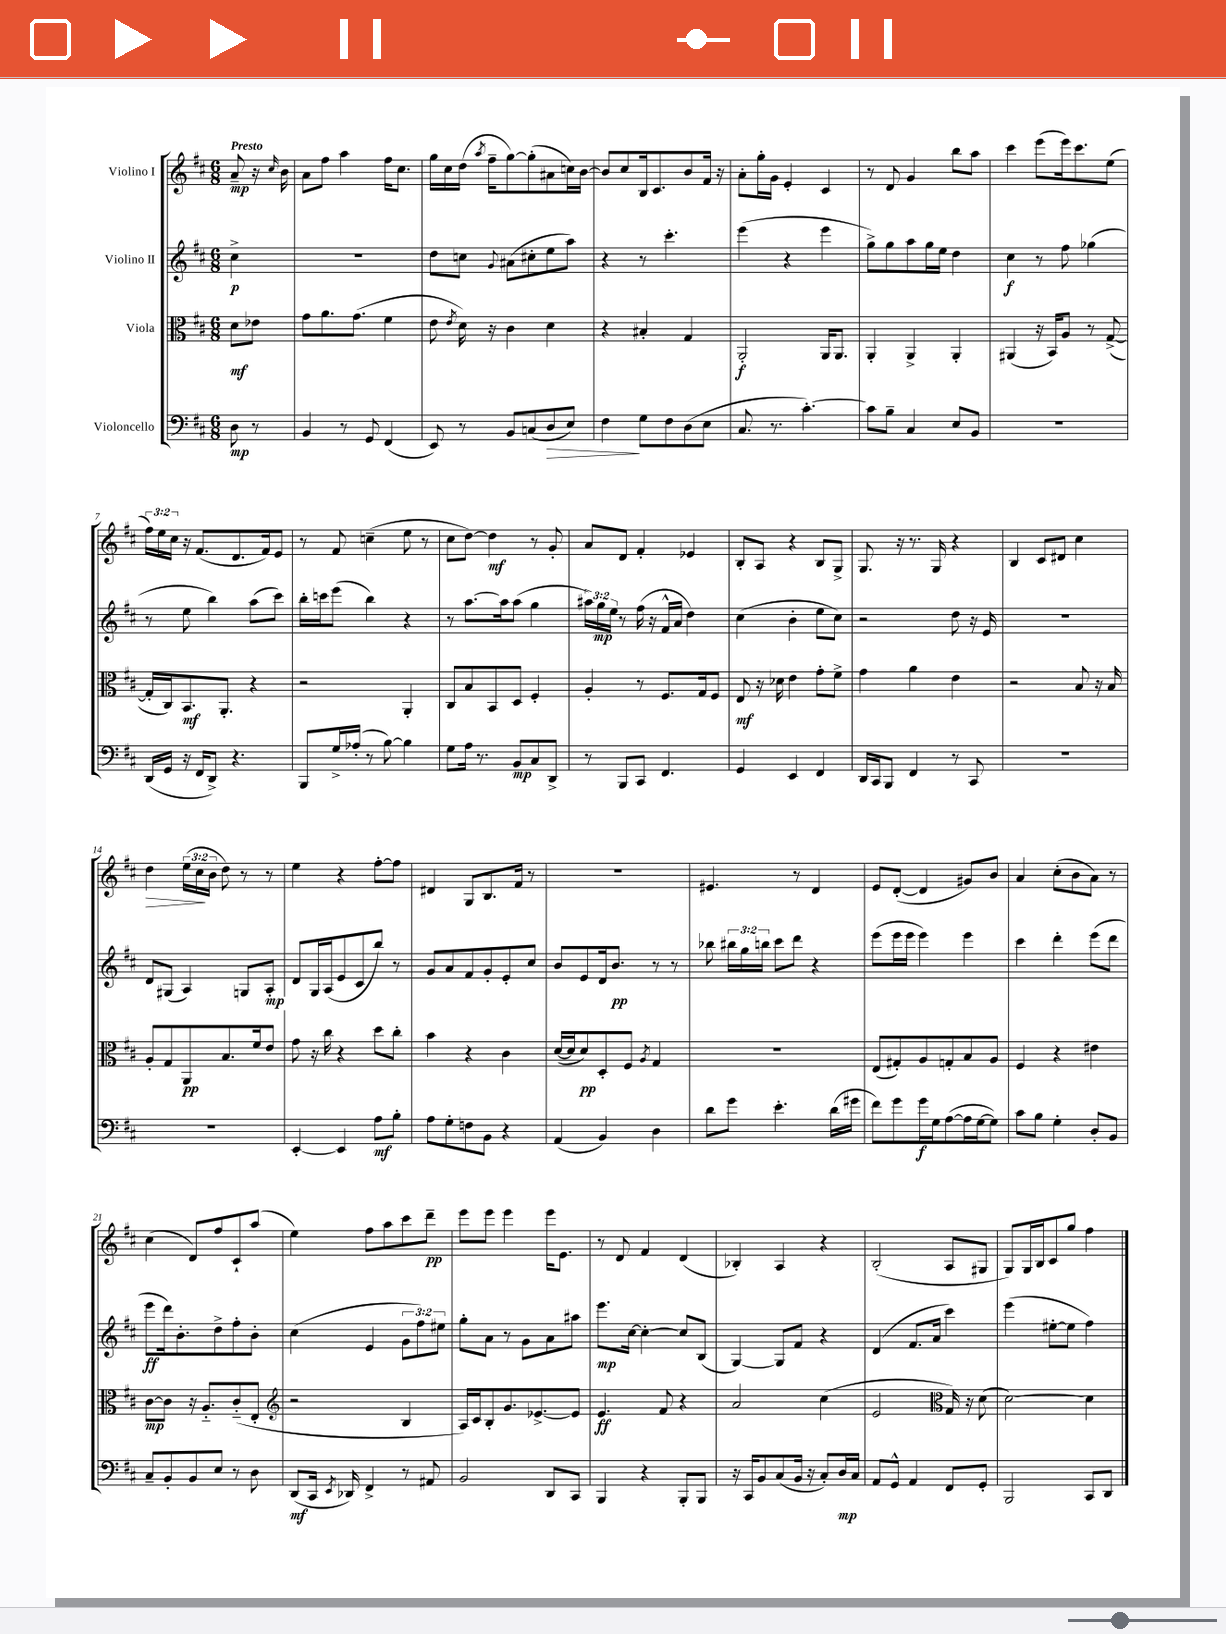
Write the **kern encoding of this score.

**kern	**kern	**kern	**kern
*staff4	*staff3	*staff2	*staff1
*clefF4	*clefC3	*clefG2	*clefG2
*k[f#c#]	*k[f#c#]	*k[f#c#]	*k[f#c#]
*M6/8	*M6/8	*M6/8	*M6/8
8D	8d	4cc#^	8a~
8r	8e-	.	16r
.	.	.	16qqcc#
.	.	.	16b
=	=	=	=
4BB	8g	2.r	8a
.	8.a	.	8ff#
8r	.	.	4aa
.	(8.g	.	.
8GG	.	.	.
(4FF#	4f#	.	16ff#
.	.	.	8.cc#
=	=	=	=
8EE)	8e	8dd	16gg
.	.	.	16cc#
.	8qe	.	.
8r	16d)	8cc	(16dd
.	.	.	8qaa
.	16r	.	16ff#~
.	.	8qqg	.
8BB	4c#	(8a#	[8gg)
(8C	.	8cc#'	(8gg']
8D	4d	8ee	8a#
8E)	.	8aa)	16cc)
.	.	.	[16b
=	=	=	=
4F#	4r	4r	8b]
.	.	.	8cc#
8G	4B#'	8r	16B
.	.	.	8.c#
8F#	.	4.ccc#'	.
(8D	4G	.	8b
8E	.	.	16f#
.	.	.	16r
=	=	=	=
8.C#	2AA'	(4eee	8a'
.	.	.	16gg'
8.r	.	.	16g
.	.	4r	4e'
[4.c#')	.	.	.
.	16AA	4eee	4c#
.	8.AA	.	.
=	=	=	=
8c#]	4AA'	8gg^)	8r
8B~	.	8gg	8d
4C#	4AA^	8aa	4g
.	.	16gg	.
.	.	16ee	.
8E	4AA'	4dd	8bb
8BB	.	.	8aa
=	=	=	=
2.r	(4AA#	4cc#	4ccc#
.	16r	8r	(8eee
.	16BB)	.	.
.	8A	8ff#	16eee)
.	.	.	8.ccc#
.	8r	(4gg-	.
.	([8G^	.	(8ee
=	=	=	=
(16DD	16G']	8r	24ff#)
.	.	.	24ee
16GG	16C#)	.	.
.	.	.	24cc#
16r	8.BB	8ee	16r
16FF#	.	.	(8.f#
8DD^)	.	4bb)	.
.	8.AA'	.	.
4.r	.	.	8.d
.	4r	(8aa	.
.	.	.	16f#)
.	.	8ccc#)	8e
=	=	=	=
8BBB	2r	16bb'	8r
.	.	16ccc	.
16G^	.	(8eee	8f#
(16A-'	.	.	.
8r	.	4bb)	(4cc~
[8B)	.	.	.
4B]	4AA'	4r	8ee
.	.	.	8r
=	=	=	=
8G	8C#	8r	8cc#
16A	8B	[8.aa	[8dd)
8.r	.	.	.
.	8BB	.	4dd]
.	.	16aa]	.
8BB	8D	(8aa	.
8C#	4F#'	4gg	8r
8DD^	.	.	8g'
=	=	=	=
8r	4A'	24aa#)	8a
.	.	24gg	.
.	.	24ee	.
8BBB	.	8r	8d
8CC#	8r	(16ff#	4f#'
.	.	16r	.
4.FF#	8.F#	16f#^^	.
.	.	16a	.
.	.	4dd)	4e-
.	16G	.	.
.	8F#	.	.
=	=	=	=
4GG	8E	(4cc#	8B'
.	16r	.	8A
.	16d-	.	.
4EE	4e	4b'	4r
4FF#	8g'	8ee	8B
.	8f#^	8cc#)	8G^
=	=	=	=
16DD	4g	2r	8.G
16CC#	.	.	.
8BBB	.	.	.
.	.	.	16r
4FF#	4a	.	8.r
.	.	.	16G
8r	4e	8dd	4r
8CC#	.	16r	.
.	.	16e	.
=	=	=	=
2.r	2r	2.r	4B
.	.	.	8c#
.	.	.	8d#
.	8B	.	4cc#
.	16r	.	.
.	16B	.	.
=	=	=	=
2.r	8A'	8d	4dd
.	8G	(8G#	.
.	8AA	4A)	(24ee
.	.	.	24cc#
.	.	.	24b
.	8.B	.	8dd)
.	.	8G	8r
.	16f#	.	.
.	8e	8A'	8r
=	=	=	=
[4EE'	8g	8d	4ee
.	16r	16G	.
.	16cc#	(16A	.
4EE]	4r	8e	4r
.	.	8c#	.
8A	8dd	8bb)	[8ff#'
8B'	8cc#'	8r	8ff#]
=	=	=	=
8A	4b	8g	4d#
8G'	.	8a	.
8F	4r	8f#	8G
8BB	.	8g'	8.B
4r	4c#	8e'	.
.	.	.	16f#
.	.	8cc#	8r
=	=	=	=
(4AA	([16d	8b	2.r
.	16d]	.	.
.	8d)	8e	.
4BB)	8D'	16d	.
.	.	8.b	.
.	8F#	.	.
.	8qA	.	.
4D	4G	8r	.
.	.	8r	.
=	=	=	=
8d	2.r	8bb-	4.e#
8g	.	24bb#	.
.	.	24gg	.
.	.	24bb	.
4.e'	.	8ccc#	.
.	.	8ddd	8r
.	.	4r	4d
(16d	.	.	.
16g#	.	.	.
=	=	=	=
8f#)	(8E	(8eee	8e
8g	8G#')	16eee	([8d'
.	.	16eee	.
16g	8A	4eee)	4d]
16G	.	.	.
([8A	8G'	.	.
16A]	8B	4eee	8g#)
[16G	.	.	.
8G])	8A	.	8b
=	=	=	=
8c#	4F#	4ccc#	4a
8B	.	.	.
4G'	4r	4ddd'	(8cc#'
.	.	.	8b
8D'	4e#	(8eee	8a)
8BB	.	8ddd	8r
=	=	=	=
8C#~	[8c#	8eee	(4cc#
8BB'	8c#]	16ddd)	.
.	.	8.b'	.
8BB	16r	.	8d)
.	8.A'~	.	.
8E	.	8dd^	8ff#
8r	(8c#'~	8ff#'	8c#`
8D	8E'	8b'	(8aa
=	=	=	=
*	*clefG2	*	*
(8DD	2r	(4cc#	4ee)
16CC#	.	.	.
8qEE	.	.	.
16DD-)	.	.	.
4FF#^	.	4e	8ff#
.	.	.	8aa
8r	4B	12g	8ccc#
.	.	12ff#)	.
8AA#	.	.	8ddd~
.	.	12ee#	.
=	=	=	=
2BB	16A)	8gg'	8eee
.	16c#	.	.
.	8B'	8a	8eee
.	8.g	8r	4eee
.	.	8g	.
.	[8.e-^	.	.
8DD	.	8a	16eee
.	.	.	8.e
8CC#	8e-]	8aa#	.
=	=	=	=
4BBB	4.e	8.eee	8r
.	.	.	8d
.	.	[16cc#	.
4r	.	4cc#'_	4f#
.	8f#	.	.
8BBB'	4r	8cc#]	(4d
8BBB	.	(8B	.
=	=	=	=
16r	2a	[4G)	4B-')
16CC#	.	.	.
8BB	.	.	.
(8C#	.	8G]	4A
16BB	.	8f#	.
16r	.	.	.
8C#')	(4cc#	4r	4r
16D	.	.	.
16C#	.	.	.
=	=	=	=
8AA	2e	(4d	(2B'
8GG^^	.	.	.
4AA	.	8.f#	.
.	.	16a	.
*	*clefC3	*	*
8FF#	16G)	4ccc#)	8A
.	16r	.	.
8GG'	(8d	.	8G#
=	=	=	=
2BBB	[2d)	(4eee	8G)
.	.	.	16G
.	.	.	16B
.	.	[8ee#'	8c#
.	.	8ee#]	8gg
8CC#	4d]	4ff#)	4ff#
8DD	.	.	.
==	==	==	==
*-	*-	*-	*-
